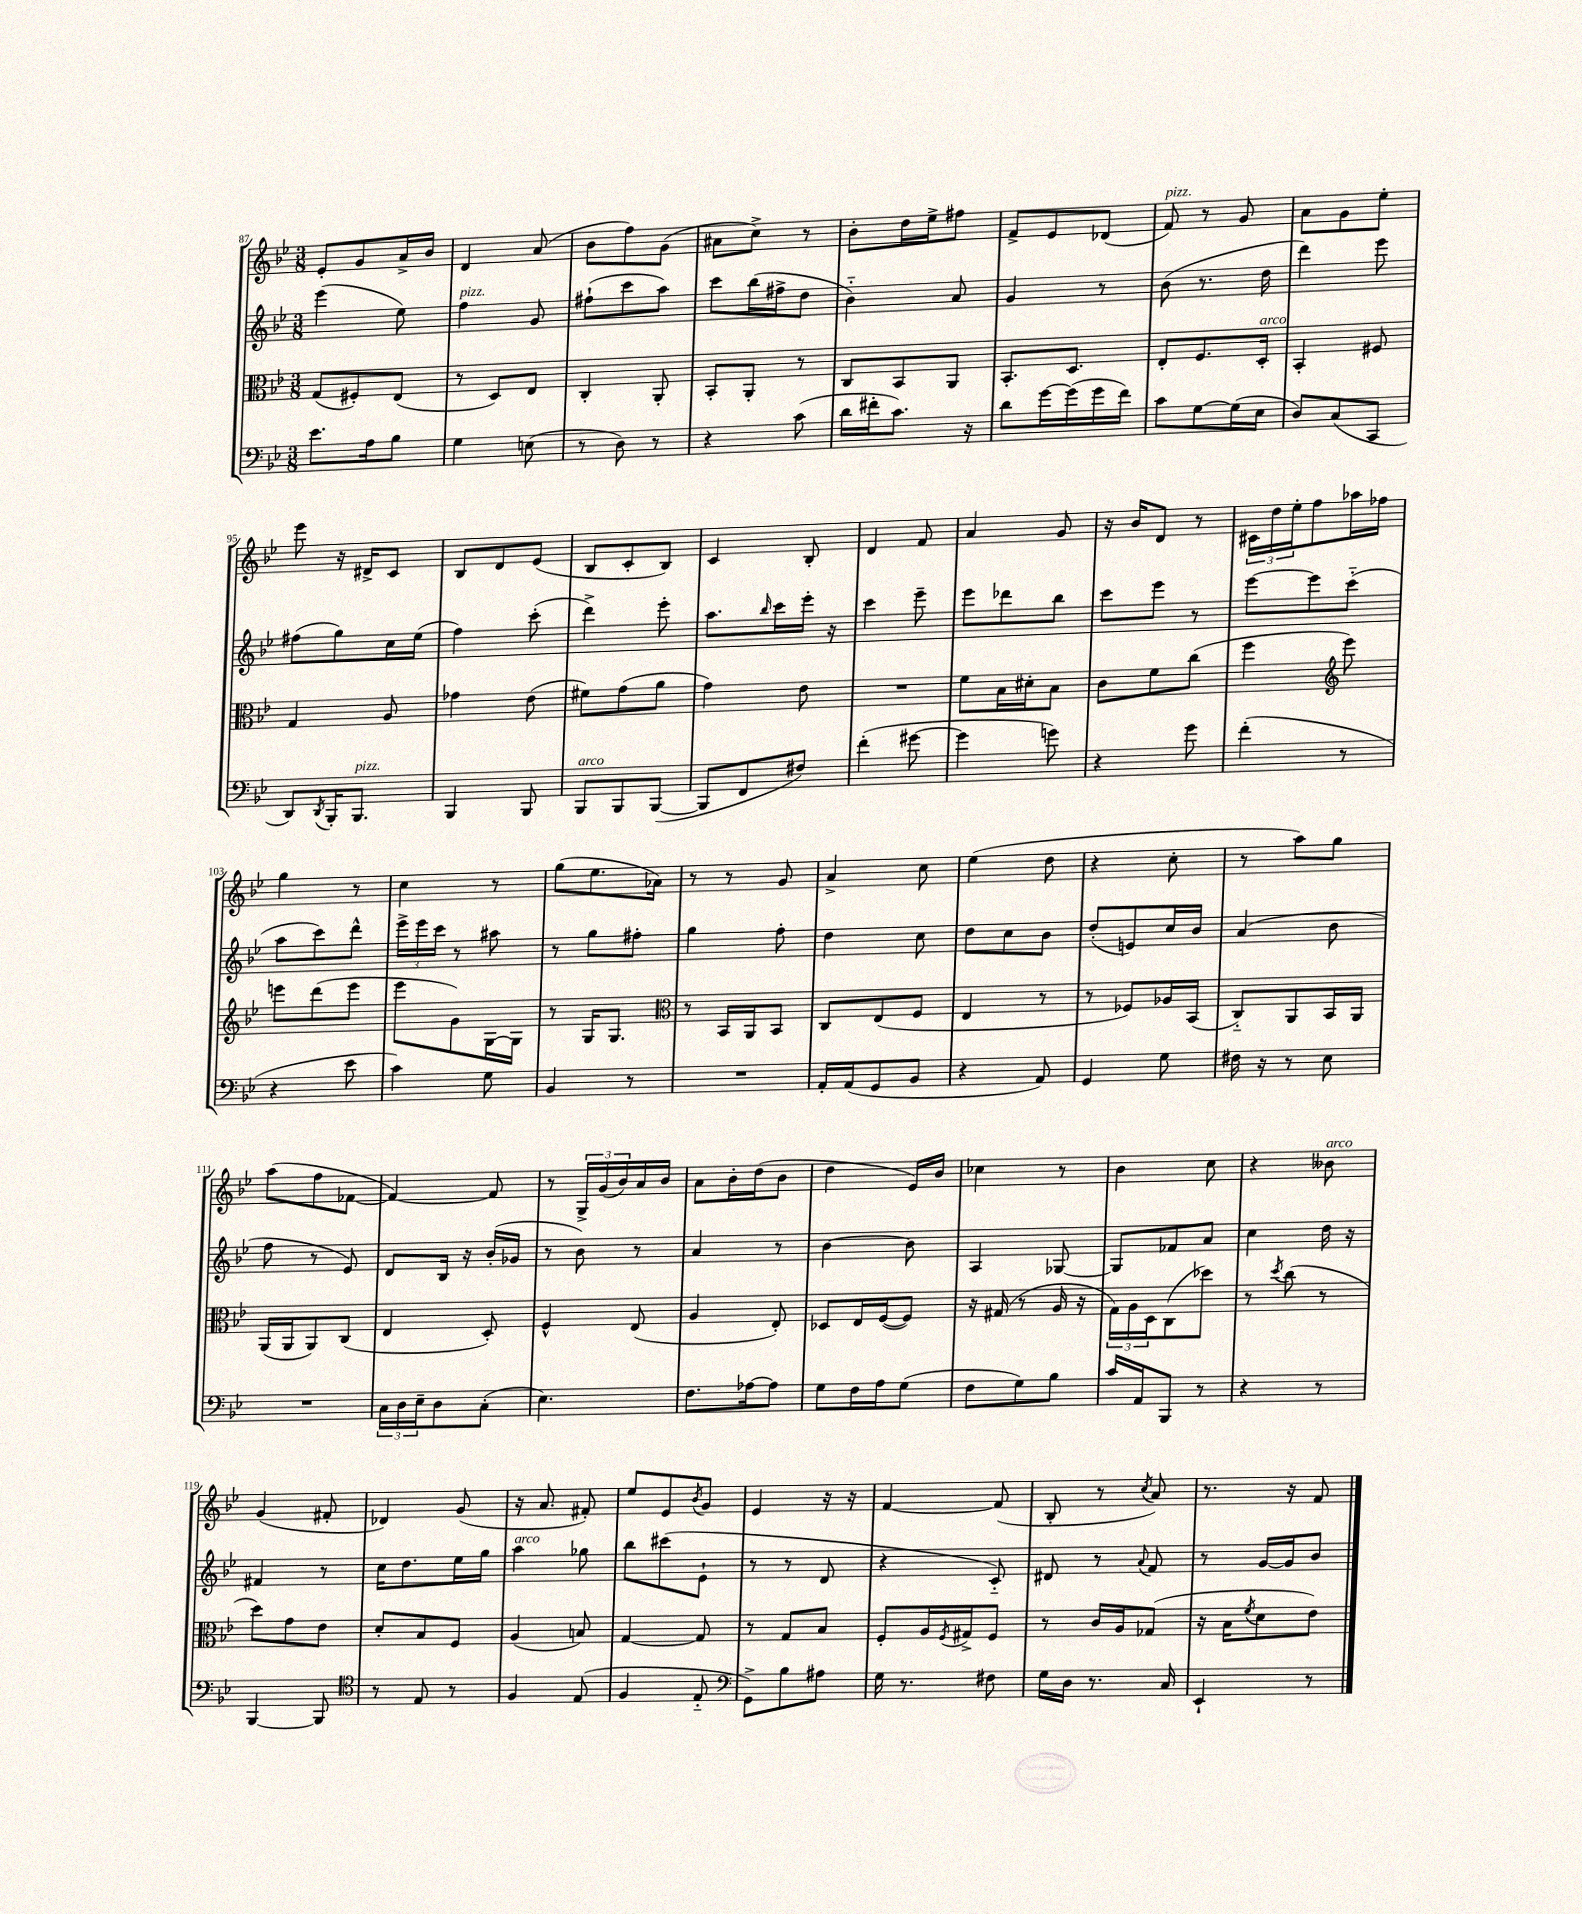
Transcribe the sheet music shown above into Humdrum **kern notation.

**kern	**kern	**kern	**kern
*staff4	*staff3	*staff2	*staff1
*clefF4	*clefC3	*clefG2	*clefG2
*k[b-e-]	*k[b-e-]	*k[b-e-]	*k[b-e-]
*M3/8	*M3/8	*M3/8	*M3/8
8.e-	(8G	(4eee-	8e-'
.	8F#')	.	8g
16A	.	.	.
8B-	(8E-	8ee-)	16a^
.	.	.	16b-
=	=	=	=
4G	8r	4ff	4d
.	8D)	.	.
(8E	8E-	8g	(8a
=	=	=	=
8r	4C'	(8ff#`	8b-
8D)	.	8ccc	8ff)
8r	8AA'	8aa)	(8g
=	=	=	=
4r	8BB-'	8ccc	8a#
.	8AA'	(16bb-	8cc^)
.	.	16ff#^	.
(8c	8r	8dd	8r
=	=	=	=
16d	8C	4b-'~)	8b-'
16f#'	.	.	.
8.c)	8BB-	.	16dd
.	.	.	16ee-^
.	8AA	8a	8ff#
16r	.	.	.
=	=	=	=
8d	8.BB-'	4g	8f^
[16g	.	.	8e-
(16g]	8.D	.	.
16g	.	8r	(8d-
16f)	.	.	.
=	=	=	=
8c	8E-'	(8b-	8f)
[8G	8.F	8.r	8r
(16G]	.	.	8g
16E-	16D'	16dd	.
=	=	=	=
8D)	4BB-'	4ddd)	8a
(8C	.	.	8g
8CC	8F#	8eee-	8ee-'
=	=	=	=
8DD)	4G	(8ff#	8eee-
8qDD	.	.	.
16BBB-'	.	8gg)	16r
8.BBB-	.	.	16d#^
.	8A	16cc	8c
.	.	(16ee-	.
=	=	=	=
4BBB-	4g-	4ff)	8B-
.	.	.	8d
8BBB-	(8e-	(8ccc'	(8e-
=	=	=	=
8BBB-	8f#)	4ddd^)	8B-
8BBB-	(8g	.	8c'
([8BBB-	8a	8eee-'	8B-)
=	=	=	=
8BBB-]	4g)	8.aa	4c
8FF	.	.	.
.	.	16qqbb-	.
.	.	16ccc	.
8F#)	8e-	16eee-'	8B-'
.	.	16r	.
=	=	=	=
(4f'	4.r	4ccc	4d
[8g#	.	8eee-~	8f
=	=	=	=
4g#]	8f	8eee-	4a
.	16B-	8ddd-	.
.	16d#'	.	.
8g)	8B-	8bb-	8g
=	=	=	=
4r	8c	8ccc	16r
.	.	.	16b-
.	8f	8eee-	8d
8g	(8cc	8r	8r
=	=	=	=
(4f'	4ff	[8eee-	24c#
.	.	.	24dd
.	.	.	24ee-'
.	.	8eee-]	8ff
*	*clefG2	*	*
8r	8eee-)	(8ccc'~	16aa-
.	.	.	16ff-
=	=	=	=
4r	8eee	8aa	4gg
.	(8ddd	8ccc)	.
8e-	8eee	8ddd^^	8r
=	=	=	=
4c)	8eee-	24eee-^	4cc
.	.	24eee-	.
.	.	24ccc	.
.	8g)	8r	.
8G	[16G	8aa#	8r
.	16G]	.	.
=	=	=	=
4BB-	8r	8r	(8gg
.	16G	8gg	8.ee-
.	8.G	.	.
8r	.	8ff#'	.
.	.	.	16a-)
=	=	=	=
*	*clefC3	*	*
4.r	8r	4gg	8r
.	16BB-	.	8r
.	16AA	.	.
.	8BB-	8ff'	8g
=	=	=	=
16AA'	8C	4dd	4a^
(16AA	.	.	.
8GG	(8E-	.	.
8BB-	8F	8cc	8cc
=	=	=	=
4r	4E-	8dd	(4ee-
.	.	8cc	.
8AA)	8r	8b-	8dd
=	=	=	=
4GG	8r	(8dd'	4r
.	8F-)	8e)	.
8G	16A-	16cc	8cc'
.	(16BB-	16b-	.
=	=	=	=
16F#	8C'~)	(4a	8r
16r	.	.	.
8r	8AA	.	8aa)
8E-	16BB-	8b-	8gg
.	16AA	.	.
=	=	=	=
4.r	(16AA	8ff	(8aa
.	16AA	.	.
.	8AA)	8r	8ff
.	(8C	8e-)	[8f-
=	=	=	=
24C	4E-	8d	4f-_)
24D	.	.	.
24E-~	.	.	.
8D	.	16B-	.
.	.	16r	.
(8C'	8D')	(16b-'	8f-]
.	.	16g-	.
=	=	=	=
4.E-)	4F^^	8r	8r
.	.	8b-)	24G^
.	.	.	(24g
.	.	.	24b-)
.	(8E-	8r	16a
.	.	.	16b-
=	=	=	=
8.F	4A	4a	8a
.	.	.	16b-'
[16A-	.	.	(16dd
8A-]	8E-')	8r	8b-
=	=	=	=
8G	8D-	[4b-	4dd
16F	16E-	.	.
16A	([16F	.	.
(8G	8F])	8b-]	16e-)
.	.	.	16b-
=	=	=	=
8F	16r	4A	4cc-
.	(16G#	.	.
8G)	8r	.	.
8B-	16A	[8G-	8r
.	16r	.	.
=	=	=	=
16c	24G)	8G-]	4b-
.	24A	.	.
16AA	.	.	.
.	24D	.	.
8BBB-	(8C	8f-	.
8r	8dd-)	8a	8cc
=	=	=	=
4r	8r	4cc	4r
.	8qdd	.	.
.	(8cc	.	.
8r	8r	16dd	8b--
.	.	16r	.
=	=	=	=
[4BBB-	8dd)	4f#	(4g
.	8g	.	.
8BBB-]	8e-	8r	8f#'
=	=	=	=
*clefC4	*	*	*
8r	8d'	16cc	4d-)
.	.	8.dd	.
8E-	8B-	.	.
8r	8F	16ee-	(8g
.	.	16gg	.
=	=	=	=
4F	(4A	4aa	16r
.	.	.	8.a
(8E-	8B)	8gg-	8f#')
=	=	=	=
4F	[4G	8bb-	8ee-
.	.	(8ccc#	8e-
.	.	.	8qb-
8E-'~	8G]	8e-`	8g
=	=	=	=
*clefF4	*	*	*
8GG^)	8r	8r	4e-
8B-	8G	8r	.
8A#	8B-	8d	16r
.	.	.	16r
=	=	=	=
16G	8F'	4r	[4f
8.r	.	.	.
.	16A	.	.
.	8qF	.	.
.	16G#^	.	.
8F#	8F	8c'~)	(8f]
=	=	=	=
16G	8r	8d#	8B-'
16D	.	.	.
8.r	16c	8r	8r
.	16A	.	.
.	.	8qqa	8qcc
.	(8G-	8f	8a)
16C	.	.	.
=	=	=	=
4EE-`	16r	8r	8.r
.	16B-	.	.
.	8qf	.	.
.	8d	[16g	.
.	.	16g]	16r
8r	8e-)	8b-	8f
==	==	==	==
*-	*-	*-	*-
